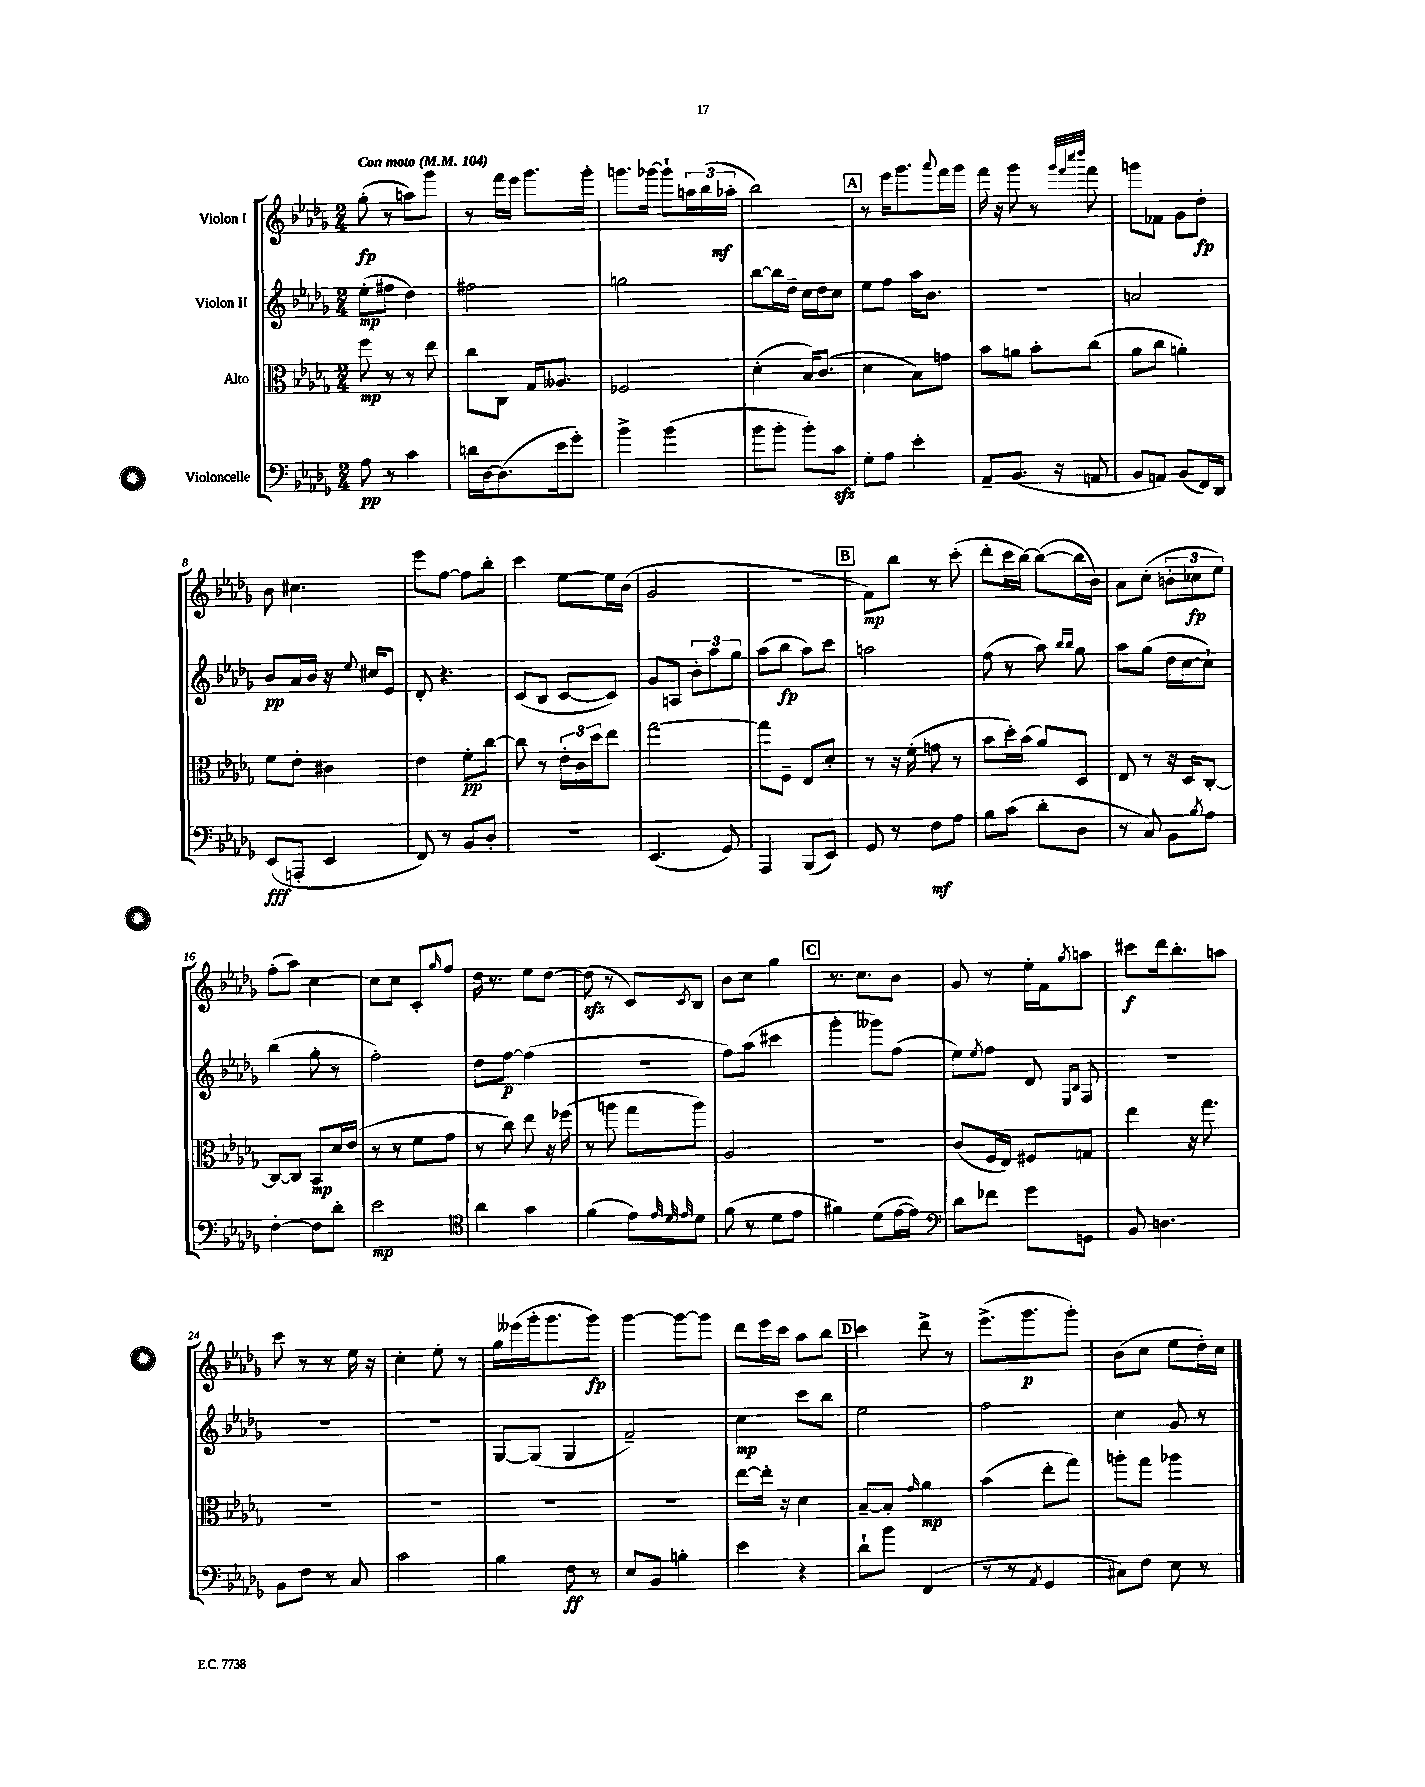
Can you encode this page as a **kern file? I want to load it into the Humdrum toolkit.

**kern	**kern	**kern	**kern
*staff4	*staff3	*staff2	*staff1
*clefF4	*clefC3	*clefG2	*clefG2
*k[b-e-a-d-g-]	*k[b-e-a-d-g-]	*k[b-e-a-d-g-]	*k[b-e-a-d-g-]
*M2/4	*M2/4	*M2/4	*M2/4
*MM104	*MM104	*MM104	*MM104
8A-\	8ff\	(8ee-'\L	(8gg-'\
8r	8r	8ff#\J	8r
4c\	8r	4dd-\)	8aa\L)
.	8ee-\	.	8ggg-\J
=	=	=	=
16d\LL	8cc\L	2ff#\	8r
[16D-\J	.	.	.
(8.D-\]	8C\J	.	16fff\LL
.	.	.	16eee-\JJ
.	16G-/LK	.	8.ggg-\L
16e-\k	8.A--/J	.	.
8g-'\J)	.	.	.
.	.	.	16ggg-'\Jk
=	=	=	=
4b-^\	2F-/	2gg\	8.ggg\L
.	.	.	[16ggg-\Jk
(4b-\	.	.	8ggg-`\]L
.	.	.	24aa\L
.	.	.	(24bb-\
.	.	.	24aa-'\JJ
=	=	=	=
8b-\L	(4d-'\	[8bb-\L	2bb-\)
8b-'\J	.	16bb-\]L	.
.	.	16dd-~\JJ	.
8b-'\L)	16B-/LK)	16cc\LL	.
.	(8.c/J	16dd-\J	.
8c\J	.	8cc\J	.
=	=	=	=
8G-'\L	4d-\	8ee-\L	8r
8A-\J	.	8ff\J	16eee-\LK
.	.	.	8.ggg-\
4e-'\	8B-\L)	16aa-\LK	.
.	.	8.b-\J	.
.	.	.	8qqaaa-/
.	8g\J	.	16fff\L
.	.	.	16ggg-\JJ
=	=	=	=
8AA-~/L	8b-\L	2r	16fff\
.	.	.	16r
(8.BB-/J	8a\J	.	8ggg-\
.	8b-'\L	.	8r
16r	.	.	.
.	.	.	32qqggg-/LLL
.	.	.	32qqfff/
.	.	.	32qqcccc/
.	.	.	32qqdddd-/JJJ
8AA/	(8cc\J	.	8fff\
=	=	=	=
8BB-/L	8a-\L	2a/	8ggg\L
8AA/J)	8cc\J	.	8f-\J
(8BB-/L	4a'\)	.	8g-\L
16FF/L)	.	.	8dd-'\J
16DD-/JJ	.	.	.
=	=	=	=
(8EE-/L	8f\L	8b-/L	8b-\
8AAA'/J	8e-'\J	16a-/L	4.cc#\
.	.	16b-/JJ	.
4EE-/	4c#\	16r	.
.	.	8qqee-/	.
.	.	16cc#/LK	.
.	.	8e-/J	.
=	=	=	=
8FF/)	4e-\	8d-'/	8eee-\L
8r	.	4.r	[8ff\J
8BB-/L	8f'\L	.	8ff\]L
8D-'/J	[8cc\J	.	8bb-'\J
=	=	=	=
2r	8cc\]	(8c/L	4ccc\
.	8r	8B-/J	.
.	24e-'\LL	[8c/L	[8ee-\L
.	24c\	.	.
.	24dd-\J	.	.
.	8ee-\J	8c/]J)	16ee-\]L
.	.	.	(16b-\JJ
=	=	=	=
(4.EE-/	[2gg-\	8g-/L	2g-/
.	.	8A/J	.
.	.	12b-'\L	.
.	.	12aa-\	.
8GG-/)	.	.	.
.	.	12gg-\J	.
=	=	=	=
4AAA-/	8gg-\]L	(8aa-\L	2r
.	8F~\J	8bb-\J	.
(8BBB-/L	8E-/L	8aa-\L)	.
8EE-/J)	8d-'/J	8ccc\J	.
=	=	=	=
8GG-/	8r	2aa\	8f\L)
8r	16r	.	8bb-\J
.	(16f'\	.	.
8F\L	8g\	.	8r
8A-\J	8r	.	(8ccc'\
=	=	=	=
8B-\L	8b-\L	(8ff\	8ddd-'\L
(8c\J	16dd-'\L)	8r	16ccc\L
.	(16b-\JJ	.	[16bb-\JJ)
8d-'\L	8a-/L)	8aa-\)	(8bb-\_L
.	.	16qqbb-/LL	.
.	.	16qqbb-/JJ	.
8D-\J	8D-/J	8gg-\	16bb-\]L
.	.	.	16b-\JJ)
=	=	=	=
8r	8E-/	8aa-\L	8a-\L
8C/)	8r	(8gg-\J	(8cc'\J
8BB-\L	16r	16dd-\LL	12b'\L
.	16D-/LK	[16cc\J	.
.	.	.	12cc-\
8qB-/	.	.	.
8A-\J	[8C'/J	8cc`\]J)	.
.	.	.	12ee-\J)
=	=	=	=
[4F'\	8C/_L	(4bb-\	(8ff'\L
.	8C/]J	.	8aa-\J)
8F\]L	8BB-/L	8gg-'\	[4cc\
8d-'\J	16d-/L	8r	.
.	(16e-/JJ	.	.
=	=	=	=
2e-\	8r	2ff'\)	8cc\]L
.	8r	.	8cc\J
.	8f\L	.	8c'/L
.	.	.	16qqgg-/
.	8g-\J	.	8ff/J
=	=	=	=
*clefC4	*	*	*
4a-\	8r	8dd-\L	16dd-\
.	.	.	8.r
.	8cc\)	[8ff\J	.
4g-\	8ee-\	(4ff\]	8ee-\L
.	16r	.	[8dd-\J
.	(16ff-\	.	.
=	=	=	=
(4f\	8r	2r	(8dd-\]
.	8aa\	.	8r
8e-\L)	8gg-\L	.	8c/L)
32qqe-/	.	.	.
32qqd-/	.	.	.
32qqe-/	.	.	8qc/
8d-\J	8aa\J)	.	8B-/J
=	=	=	=
(8f\	2A-/	8ff\L)	8b-\L
8r	.	(8aa-\J	8cc\J
8d-\L	.	4ccc#\	4gg-\
8e-\J	.	.	.
=	=	=	=
4f#\)	2r	4ggg-'\	8.r
.	.	.	8.cc\L
(8d-\L	.	8ggg--\L)	.
[16e-\L	.	(8ff\J	8b-\J
16e-\]JJ)	.	.	.
=	=	=	=
*clefF4	*	*	*
8d-\L	(8c/L	8ee-\L)	8g-/
.	.	8qee-/	.
8f-\J	16F/L	8ff\J	8r
.	16E-/JJ)	.	.
8g-\L	8F#/L	8d-/	16ee-'\LL
.	.	.	16f\J
.	.	16qqE-/LL	.
.	.	16qqB-/JJ	8qgg-/
8GG\J	8G/J	8F/	8aa\J
=	=	=	=
8BB-/	4ee-\	2r	8ccc#\L
4.D\	.	.	16ddd-\k
.	.	.	8.bb-'\
.	16r	.	.
.	8.gg-\	.	.
.	.	.	8aa\J
=	=	=	=
8BB-\L	2r	2r	8ccc\
8F\J	.	.	8r
8r	.	.	8r
8C/	.	.	16ee-\
.	.	.	16r
=	=	=	=
2c\	2r	2r	4cc'\
.	.	.	8ee-'\
.	.	.	8r
=	=	=	=
4B-\	2r	[8G-/L	16gg-\LL
.	.	.	(16eee--\
.	.	(8G-/]J	16ggg-'\J
.	.	.	8.ggg-\
8F\	.	4G-/	.
8r	.	.	8ggg-\J)
=	=	=	=
8E-/L	2r	2f~/)	[4ggg-\
8BB-/J	.	.	.
4B'\	.	.	8ggg-\_L
.	.	.	8ggg-\]J
=	=	=	=
4e-\	[8ee-\L	4cc\	8ddd-\L
.	16ee-'\]Jk	.	16eee-\L
.	16r	.	16ccc\JJ
4r	4d-\	8ccc\L	8aa-\L
.	.	8bb-\J	8bb-\J
=	=	=	=
8d-`\L	[8B-~/L	2ee-\	4ccc\
8b-\J	8B-'/]J	.	.
.	16qqg-/	.	.
(4FF/	4a-\	.	8ddd-^\
.	.	.	8r
=	=	=	=
8r	(4b-\	2ff\	(8.eee-^\L
8r	.	.	.
.	.	.	8.ggg-\
8qAA-/	.	.	.
4GG-/	8ee-'\L	.	.
.	8gg-\J)	.	8ggg-'\J)
=	=	=	=
8C#\L)	8aa'\L	4cc\	(8b-\L
8F\J	8gg-\J	.	8cc\J
8E-\	4aa-\	8g-/	8ee-\L
8r	.	8r	16dd-'\L)
.	.	.	16cc\JJ
==	==	==	==
*-	*-	*-	*-
